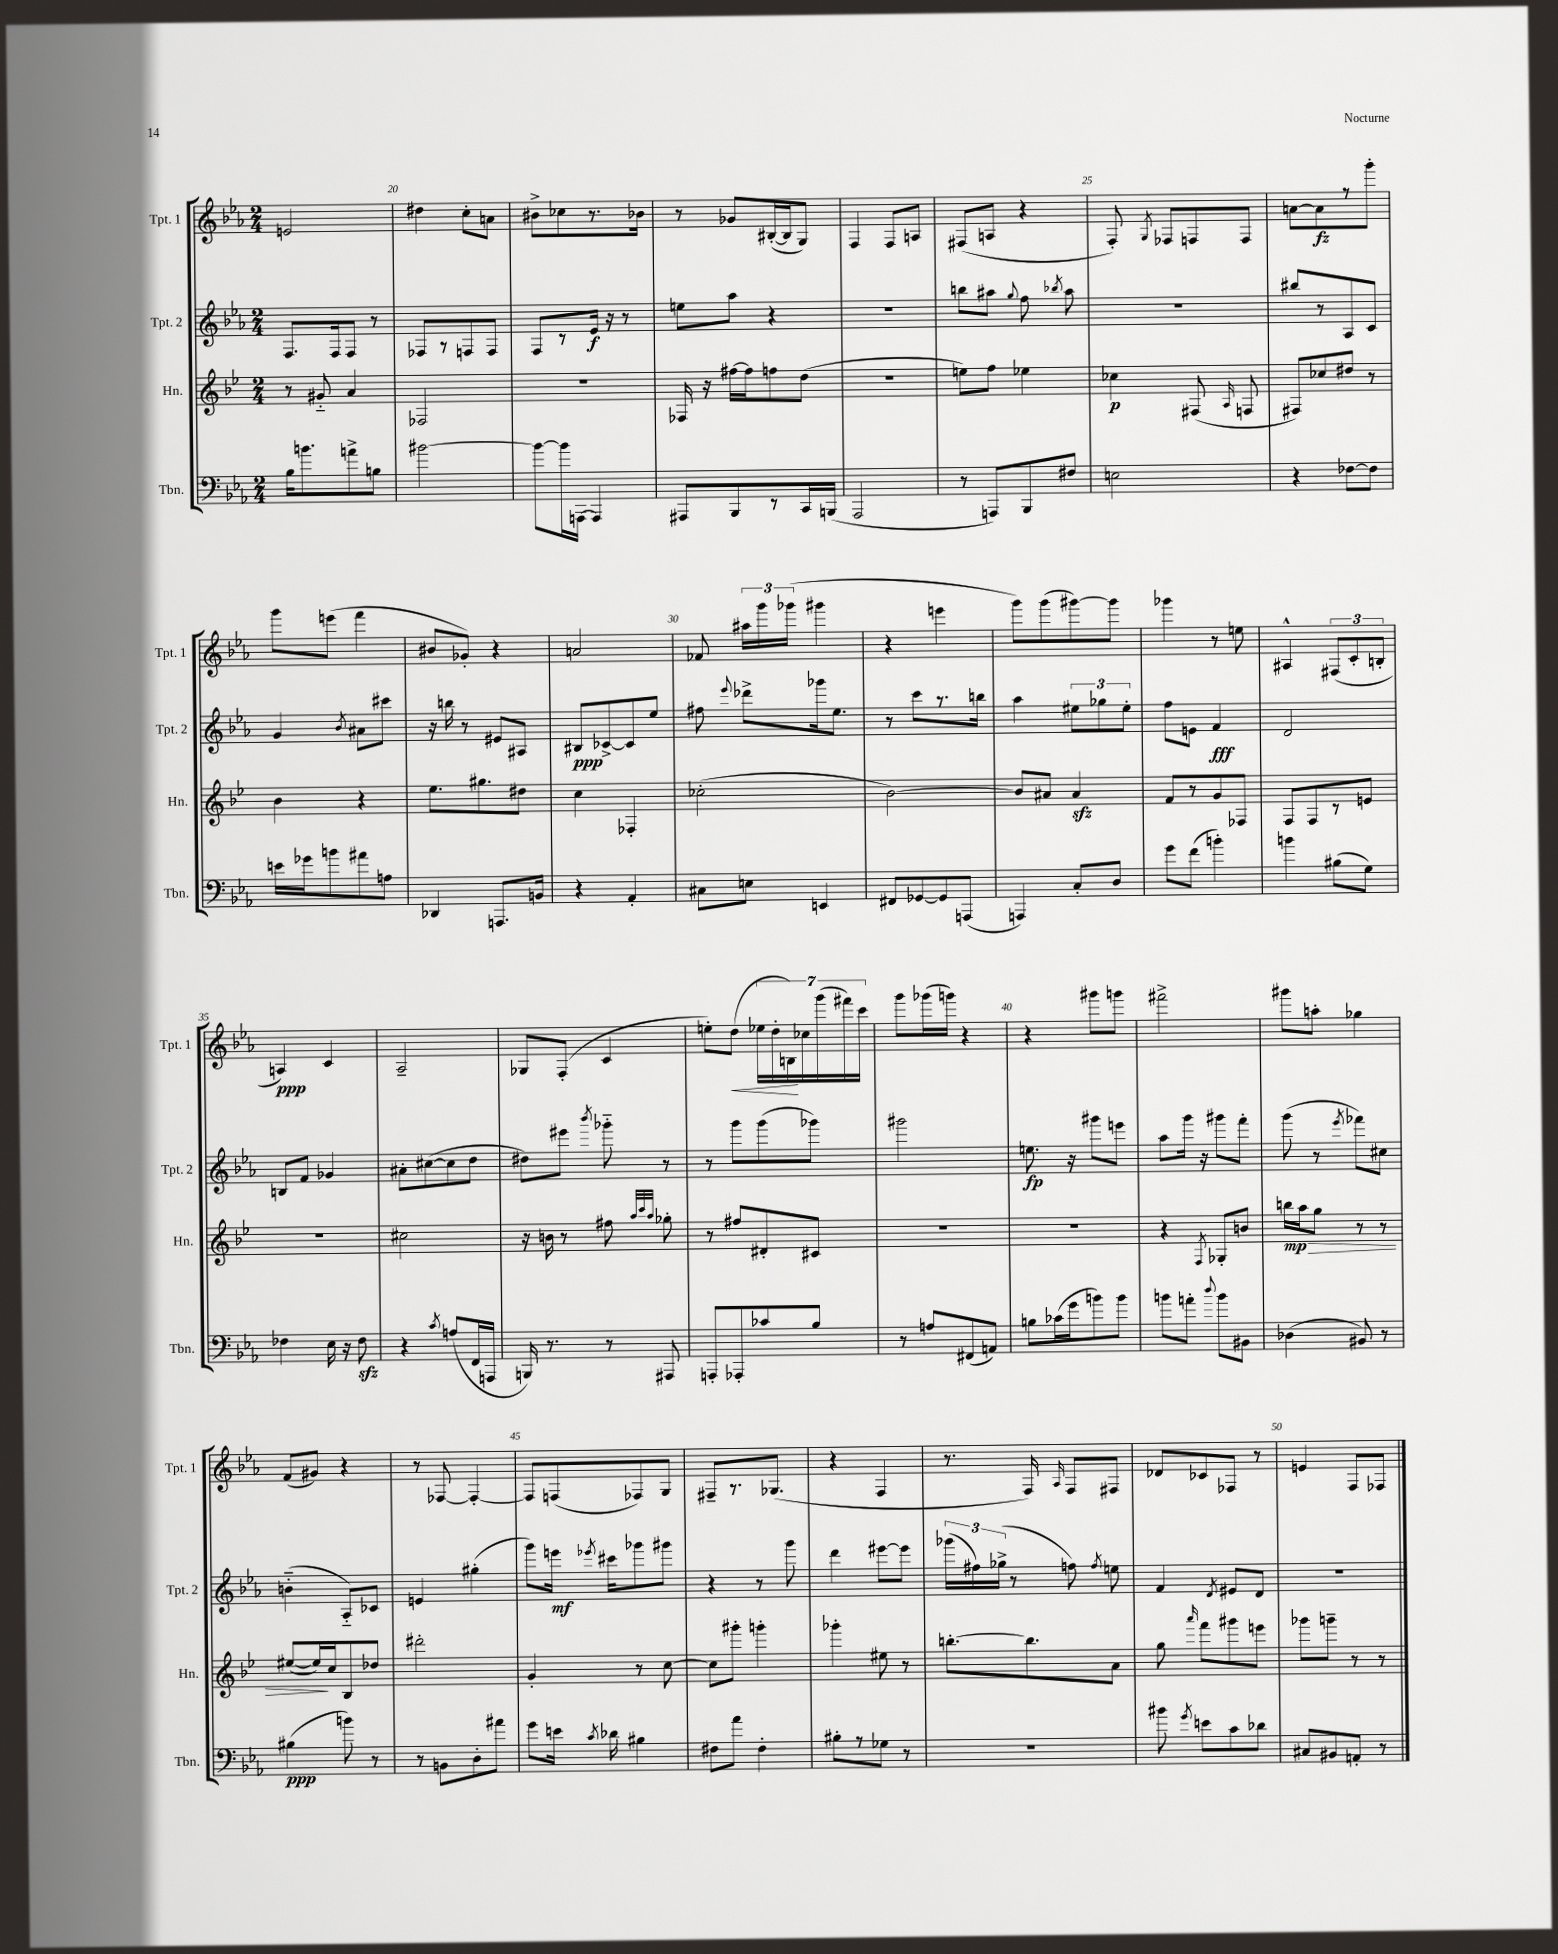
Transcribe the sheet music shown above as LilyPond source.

<<
\new StaffGroup <<
\new Staff = "s0" \with { instrumentName = "Tpt. 1" shortInstrumentName = "Tpt. 1" } {
    \clef treble \key ees \major \numericTimeSignature \time 2/4
    \autoBeamOff e'2 |
    dis''4 c''8[-. a'8] |
    bis'8[-> ces''8 r8. bes'16] |
    r8 ges'8[ bis16~-.( bis16 g8]) |
    f4 f8[ a8] |
    fis8[( a8] r4 |
    f8-.) \acciaccatura { g8 } fes8[ f8 f8] |
    a'8[~ a'8\fz r8 g'''8]-. |
    g'''8[ e'''8]( f'''4 |
    bis'8[ ges'8]-.) r4 |
    a'2 |
    fes'8 \tuplet 3/2 { ais''16[ g'''16 ges'''16]( } gis'''4 |
    r4 e'''4 |
    g'''8[) g'''8( gis'''8~) gis'''8] |
    ges'''4 r8 e''8 |
    ais4-^ \tuplet 3/2 { fis8[( c'8-. b8]-. } |
    a4\ppp) c'4 |
    aes2-- |
    ges8[ f8]-.( c'4 |
    e''8[-.) d''8]\<( \tuplet 7/4 { ees''16[ d''16-. b16\!) ces''16 g'''16( fis'''16) c'''16] } |
    g'''8[ ges'''16( g'''16]) r4 |
    r4 gis'''8[ g'''8] |
    fis'''2-> |
    gis'''8[ a''8]-. ges''4 |
    f'8[( gis'8]) r4 |
    r8 fes8~ fes4~-. |
    fes8[ f8( fes8) g8] |
    fis8[-- r8. ges8.]( |
    r4 f4 |
    r8. f16) \grace { aes16 } f8[ fis8] |
    des'8[ ces'8 fes8] r8 |
    e'4 f8[ fes8] \bar "|." |
}
\new Staff = "s1" \with { instrumentName = "Tpt. 2" shortInstrumentName = "Tpt. 2" } {
    \clef treble \key ees \major \numericTimeSignature \time 2/4
    \autoBeamOff f8.[ f16 f8] r8 |
    fes8[ r8 f8 f8] |
    f8[ r8 ees'16]\f r16 r8 |
    e''8[ aes''8] r4 |
    r2 |
    b''8[ ais''8] \appoggiatura { g''8 } f''8 \acciaccatura { bes''8 } ais''8 |
    R2 |
    bis''8[ r8 aes8 c'8] |
    g'4 \acciaccatura { bes'8 } ais'8[ cis'''8] |
    r16 b''16 r8 eis'8[ ais8] |
    bis8[\ppp ces'8~-> ces'8 ees''8] |
    fis''8 \appoggiatura { ees'''8 } des'''8[-> ges'''16 ees''8.] |
    r8 c'''8[ r8. b''16] |
    aes''4 \tuplet 3/2 { eis''8[ ges''8 eis''8]-. } |
    f''8[ e'8] f'4\fff |
    d'2 |
    b8[ f'8] ges'4 |
    ais'8[-. cis''8~( cis''8 d''8] |
    dis''8[) eis'''8] \acciaccatura { bes'''8 } ges'''8-_ r8 |
    r8 g'''8[ g'''8( ges'''8]) |
    gis'''2 |
    e''8.\fp r16 gis'''8[ e'''8] |
    aes''8[ g'''16] r16 gis'''8[ f'''8]-. |
    g'''8( r8 \acciaccatura { ees'''8 } fes'''8[) cis''8] |
    b'4-_( aes8[-_) ces'8] |
    e'4 gis''4-.( |
    g'''8[) e'''16]\mf \acciaccatura { ees'''8 } cis'''16[ ges'''8 gis'''8] |
    r4 r8 g'''8 |
    d'''4 eis'''8[~ eis'''8] |
    \tuplet 3/2 { ges'''16[( fis''16) ges''16]->( } r8 f''8) \acciaccatura { f''8 } e''8 |
    f'4 \acciaccatura { d'8 } eis'8[ d'8] |
    R2 \bar "|." |
}
\new Staff = "s2" \with { instrumentName = "Hn." shortInstrumentName = "Hn." } {
    \clef treble \key bes \major \numericTimeSignature \time 2/4
    \autoBeamOff r8 gis'8-_ a'4 |
    fes2 |
    R2 |
    fes16 r16 fis''16[~ fis''16 f''8 d''8]( |
    r2 |
    e''8[) f''8] ees''4 |
    ces''4\p fis8( \grace { a16 } f8 |
    fis8[) ces''8 dis''8] r8 |
    bes'4 r4 |
    ees''8.[ gis''8. dis''8] |
    c''4 fes4-. |
    ces''2-.( |
    bes'2~) |
    bes'8[ ais'8] ais'4\sfz |
    f'8[ r8 g'8 fes8] |
    f8[ f8 r8 e'8] |
    R2 |
    cis''2 |
    r16 b'16 r8 fis''8 \grace { a''32[ c'''32 a''32] } ges''8-. |
    r8 fis''8[ dis'8-. cis'8] |
    R2 |
    R2 |
    r4 \acciaccatura { f8 } ges8[-. b'8] |
    b''16[\mp\> a''16 g''8] r8 r8 |
    eis''8[~( eis''16\!) c''16 bes8 des''8] |
    dis'''2-. |
    g'4-. r8 c''8~ |
    c''8[ gis'''8]-. g'''4-. |
    ges'''4-. eis''8 r8 |
    b''8.[~-. b''8. a'8] |
    g''8 \grace { a'''16 } f'''8[ gis'''8 e'''8] |
    ges'''8[ g'''8]-- r8 r8 \bar "|." |
}
\new Staff = "s3" \with { instrumentName = "Tbn." shortInstrumentName = "Tbn." } {
    \clef bass \key ees \major \numericTimeSignature \time 2/4
    \autoBeamOff bes16[ b'8. a'8-> b8] |
    bis'2~ |
    bis'8[~ bis'16 a,,16]~ a,,4 |
    ais,,8[ bes,,8 r8 c,16 b,,16]( |
    aes,,2 |
    r8 a,,8[) bes,,8 fis8] |
    e2 |
    r4 fes8[~ fes8] |
    e'16[ ges'16 b'8 ais'8 a8] |
    des,4 a,,8.[ b,16] |
    r4 aes,4-. |
    cis8[ e8] e,4 |
    fis,8[ ges,8~ ges,8 a,,8]( |
    a,,4) c8[-. d8] |
    g'8[ f'8]( b'4-.) |
    b'4 bis8[( g8]) |
    fes4 ees16 r16 fes8\sfz |
    r4 \acciaccatura { c'8 } a8[( f,16 a,,16] |
    b,,16) r8. r8 ais,,8 |
    a,,8[-. aes,,8-. ces'8 bes8] |
    r8 a8[ fis,8( a,8]) |
    b8[ ces'16( g'16 b'8) b'8] |
    b'8[ a'8]-. \appoggiatura { d''8 } b'8[ bis,8] |
    des4( bis,8) r8 |
    bis4\ppp( b'8) r8 |
    r8 b,8[ d8-. ais'8] |
    g'8[ e'16] \acciaccatura { c'8 } des'16 bis4 |
    fis8[ aes'8] fis4-. |
    bis8[-. r8 ges8] r8 |
    r2 |
    bis'8 \acciaccatura { g'8 } e'8[ c'8 des'8] |
    cis8[ bis,8 a,8]-. r8 \bar "|." |
}
>>
>>
\layout { \context { \Score currentBarNumber = #19 \override BarNumber.break-visibility = ##(#f #t #t) barNumberVisibility = #(every-nth-bar-number-visible 5) } }
